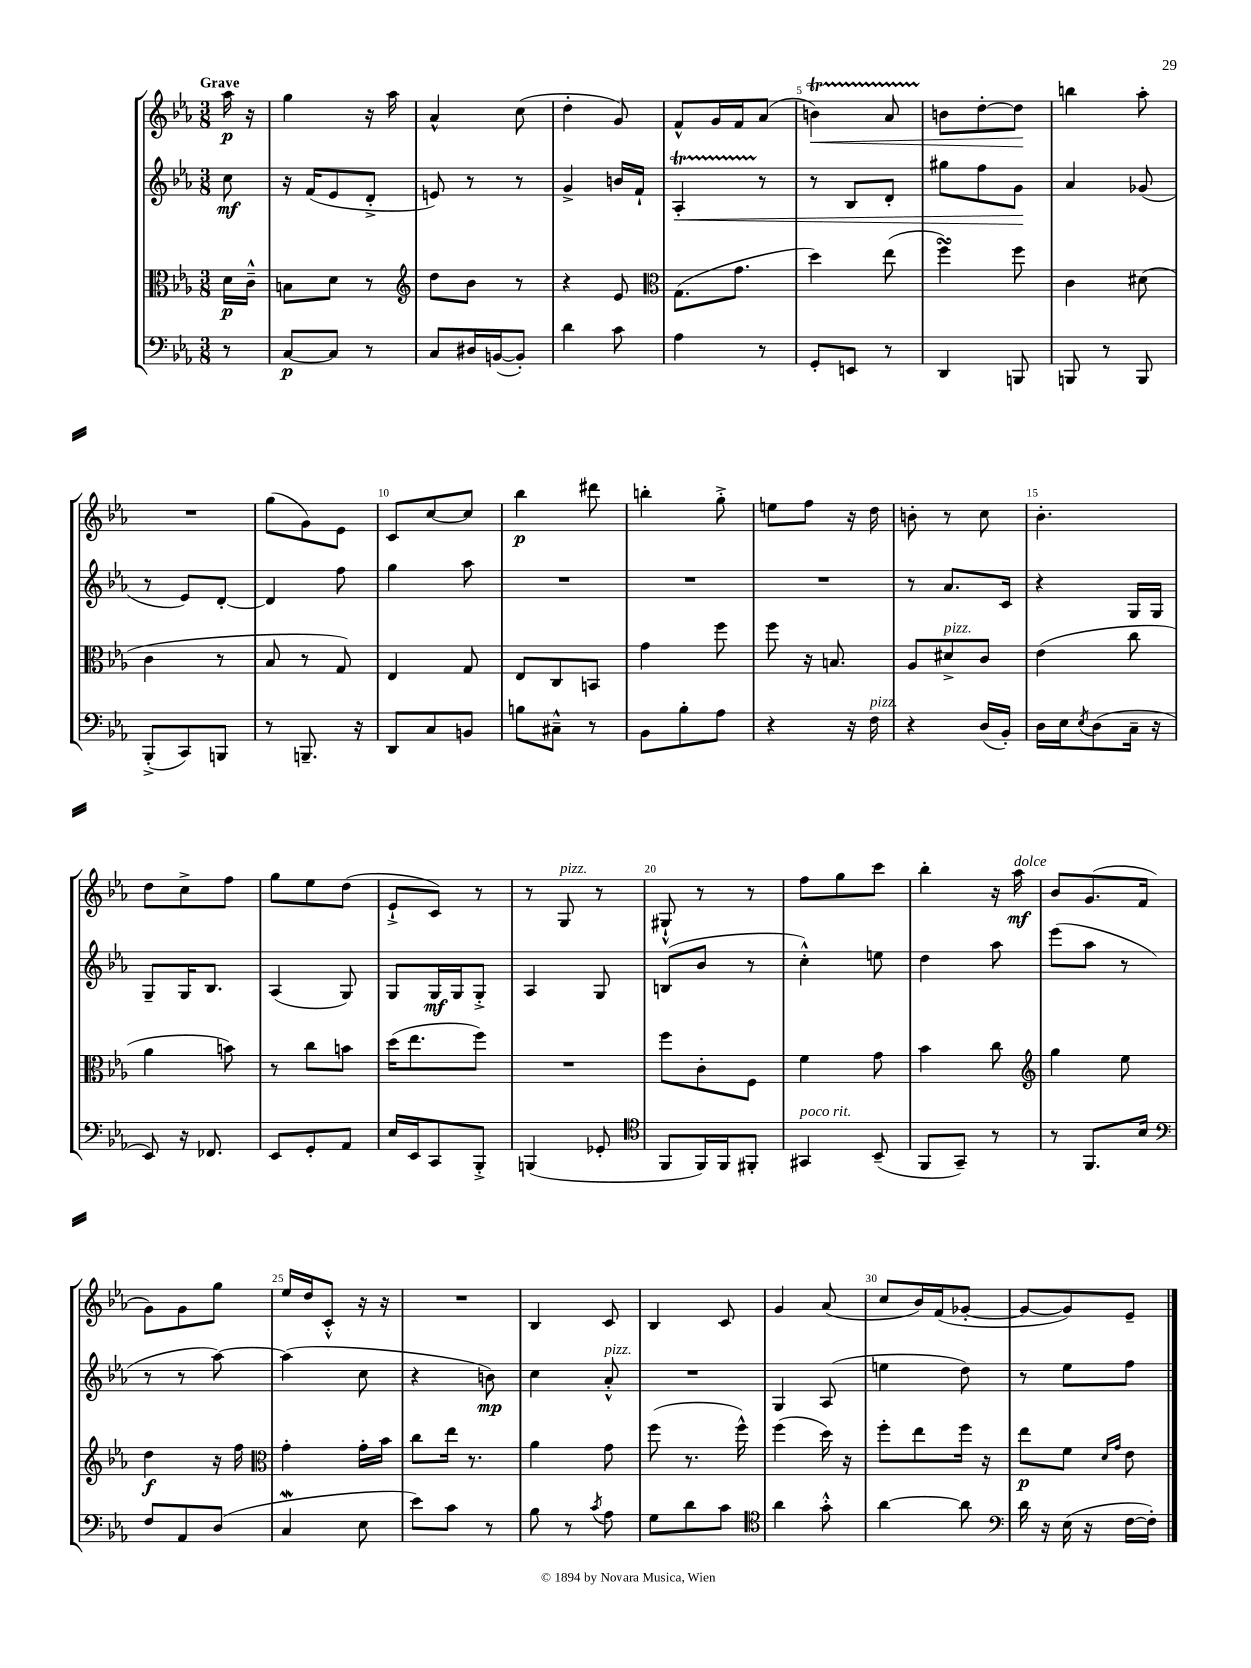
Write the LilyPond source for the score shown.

<<
\new StaffGroup <<
\new Staff = "s0" {
    \clef treble \key ees \major \numericTimeSignature \time 3/8 \partial 8 \tempo "Grave"
    aes''16\p r16 |
    g''4 r16 aes''16 |
    aes'4-^ c''8( |
    d''4-. g'8) |
    f'8-^ g'16 f'16 aes'8( |
    b'4\startTrillSpan\<) aes'8 |
    b'8\stopTrillSpan d''8~-. d''8\! |
    b''4 aes''8-. |
    R4. |
    g''8( g'8) ees'8 |
    c'8 c''8~ c''8 |
    bes''4\p dis'''8 |
    b''4-. g''8-.-> |
    e''8 f''8 r16 d''16 |
    b'8-. r8 c''8 |
    bes'4.-. |
    d''8 c''8-> f''8 |
    g''8 ees''8 d''8( |
    ees'8-!-> c'8) r8 |
    r8 g8^\markup { \italic "pizz." } r8 |
    gis8-!-^ r8 r8 |
    f''8 g''8 c'''8 |
    bes''4-. r16 aes''16\mf^\markup { \italic "dolce" } |
    bes'8 g'8.( f'16 |
    g'8) g'8 g''8 |
    ees''16 d''16 c'8-.-^ r16 r16 |
    R4. |
    bes4 c'8 |
    bes4 c'8 |
    g'4 aes'8( |
    c''8 bes'16) f'16( ges'8~-. |
    ges'8~ ges'8) ees'8-- \bar "|." |
}
\new Staff = "s1" {
    \clef treble \key ees \major \numericTimeSignature \time 3/8 \partial 8
    c''8\mf |
    r16 f'16( ees'8 d'8-.-> |
    e'8) r8 r8 |
    g'4-> b'16 f'16-! |
    aes4-.\startTrillSpan\< r8\stopTrillSpan |
    r8 bes8 d'8-. |
    gis''8 f''8 g'8\! |
    aes'4 ges'8( |
    r8 ees'8) d'8~-. |
    d'4 f''8 |
    g''4 aes''8 |
    R4. |
    R4. |
    R4. |
    r8 aes'8. c'16 |
    r4 g16 g16 |
    g8-- g16 bes8. |
    aes4( g8) |
    g8 g16\mf g16 g8-.-> |
    aes4 g8 |
    b8( bes'8 r8 |
    c''4-.-^) e''8 |
    d''4 aes''8 |
    ees'''8( aes''8 r8 |
    r8 r8 aes''8~) |
    aes''4( c''8 |
    r4 b'8\mp) |
    c''4 aes'8-.-^^\markup { \italic "pizz." } |
    R4. |
    g4 aes8( |
    e''4 d''8) |
    r8 ees''8 f''8 \bar "|." |
}
\new Staff = "s2" {
    \clef alto \key ees \major \numericTimeSignature \time 3/8 \partial 8
    d'16\p c'16---^ |
    b8 d'8 r8 |
    \clef treble d''8 bes'8 r8 |
    r4 ees'8 |
    \clef alto g8.( g'8. |
    d''4) ees''8( |
    f''4\turn) f''8 |
    c'4 dis'8( |
    c'4 r8 |
    bes8 r8 g8) |
    ees4 g8 |
    ees8 c8 b,8 |
    g'4 f''8 |
    f''8 r16 b8. |
    aes8 dis'8->^\markup { \italic "pizz." } c'8 |
    ees'4( c''8 |
    aes'4 b'8) |
    r8 c''8 b'8 |
    d''16( ees''8. f''8) |
    R4. |
    f''8 c'8-. f8 |
    f'4 g'8 |
    bes'4 c''8 |
    \clef treble g''4 ees''8 |
    d''4\f r16 f''16 |
    \clef alto g'4-. g'16-. bes'16 |
    c''8 ees''16 r8. |
    aes'4 g'8 |
    f''8( r8. f''16-^) |
    f''4( d''16) r16 |
    f''8-. ees''8 f''16 r16 |
    ees''8\p f'8 \grace { d'16 g'16 } ees'8 \bar "|." |
}
\new Staff = "s3" {
    \clef bass \key ees \major \numericTimeSignature \time 3/8 \partial 8
    r8 |
    c8~\p c8 r8 |
    c8 dis16 b,16~( b,8-.) |
    d'4 c'8 |
    aes4 r8 |
    g,8-. e,8 r8 |
    d,4 b,,8 |
    b,,8 r8 b,,8 |
    bes,,8-.->( c,8) b,,8 |
    r8 b,,8.-- r16 |
    d,8 c8 b,8 |
    b8 cis8---^ r8 |
    bes,8 bes8-. aes8 |
    r4 r16 f16^\markup { \italic "pizz." } |
    r4 d16( bes,16-.) |
    d16 ees16 \acciaccatura { ees8 } d8( c16-- r16 |
    ees,8) r16 fes,8. |
    ees,8 g,8-. aes,8 |
    ees16 ees,16 c,8 bes,,8-.-> |
    b,,4( ges,8-. |
    \clef tenor f,8 f,16) f,16 fis,8-. |
    gis,4^\markup { \italic "poco rit." } bes,8--( |
    f,8 g,8--) r8 |
    r8 f,8. bes16 |
    \clef bass f8 aes,8 d8( |
    c4\mordent ees8 |
    ees'8) c'8 r8 |
    bes8 r8 \acciaccatura { c'8 } aes8 |
    g8 d'8 c'8 |
    \clef tenor aes'4 g'8-.-^ |
    aes'4~ aes'8 |
    \clef bass d'16 r16 ees16( r16 f16~ f16-.) \bar "|." |
}
>>
>>
\layout { \context { \Score \override BarNumber.break-visibility = ##(#f #t #t) barNumberVisibility = #(every-nth-bar-number-visible 5) } }
